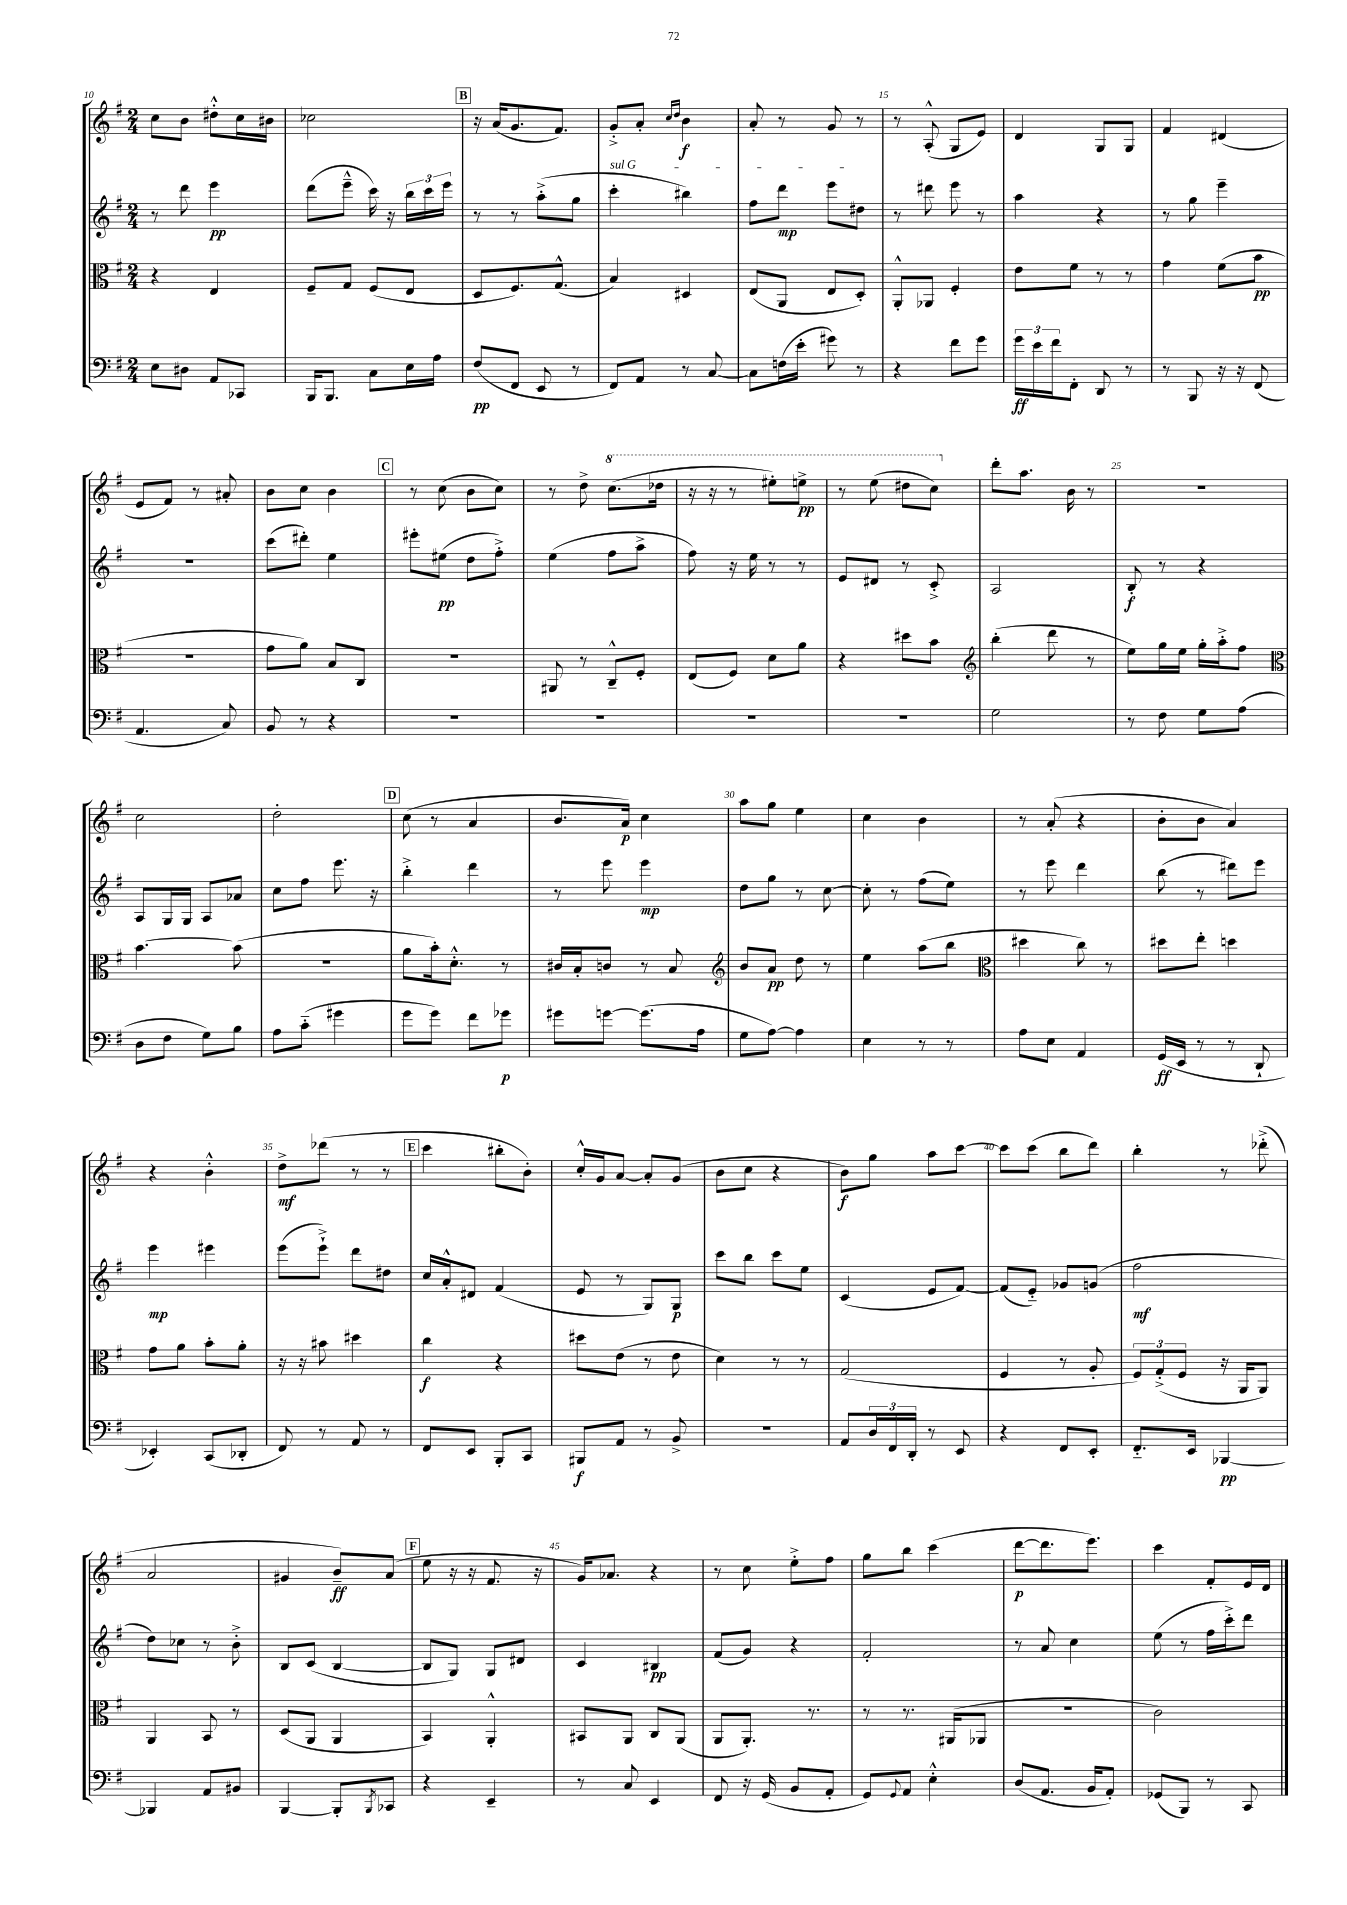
<<
\new StaffGroup <<
\new Staff = "s0" {
    \clef treble \key g \major \numericTimeSignature \time 2/4
    c''8 b'8 dis''8-.-^ c''16 bis'16 |
    ces''2 |
    \mark \markup { \box "B" } r16 a'16( g'8. fis'8.) |
    g'8-.-> a'8-. \grace { c''16 d''16 } b'4\f |
    a'8-. r8 g'8 r8 |
    r8 a8-.-^( g8 e'8) |
    d'4 g8 g8 |
    fis'4 dis'4( |
    e'8 fis'8) r8 ais'8-. |
    b'8 c''8 b'4 |
    \mark \markup { \box "C" } r8 c''8( b'8 c''8) |
    r8 d''8-> \ottava #1 c'''8.( des'''16 |
    r16 r16 r8 eis'''8-.) e'''8->\pp |
    r8 e'''8( dis'''8 c'''8) \ottava #0 |
    d'''8-. a''8. b'16 r8 |
    R2 |
    c''2 |
    d''2-. |
    \mark \markup { \box "D" } c''8( r8 a'4 |
    b'8. a'16\p) c''4 |
    a''8 g''8 e''4 |
    c''4 b'4 |
    r8 a'8-.( r4 |
    b'8-. b'8 a'4) |
    r4 b'4-.-^ |
    d''8->\mf des'''8( r8 r8 |
    \mark \markup { \box "E" } c'''4 bis''8-. b'8-.) |
    c''16-.-^ g'16 a'8~ a'8-. g'8( |
    b'8 c''8 r4 |
    b'8\f) g''8 a''8 c'''8~ |
    c'''8 c'''8( b''8 d'''8) |
    b''4-. r8 des'''8-.->( |
    a'2 |
    gis'4 b'8--\ff) a'8( |
    \mark \markup { \box "F" } e''8 r16 r16 fis'8. r16 |
    g'16) aes'8. r4 |
    r8 c''8 e''8-.-> fis''8 |
    g''8 b''8 c'''4( |
    d'''8~\p d'''8. e'''8.) |
    c'''4 fis'8-. e'16 d'16 \bar "|." |
}
\new Staff = "s1" {
    \clef treble \key g \major \numericTimeSignature \time 2/4
    r8 d'''8 e'''4\pp |
    d'''8( e'''8---^ c'''16) r16 \tuplet 3/2 { b''16 c'''16 e'''16 } |
    \mark \markup { \box "B" } r8 r8 a''8-.->( g''8 |
    \once \override TextSpanner.bound-details.left.text = \markup { \italic "sul G" } c'''4-.\startTextSpan bis''4) |
    fis''8 d'''8\mp e'''8 dis''8\stopTextSpan |
    r8 dis'''8 e'''8 r8 |
    a''4 r4 |
    r8 g''8 e'''4-- |
    R2 |
    c'''8( dis'''8-.) e''4 |
    \mark \markup { \box "C" } eis'''8-. eis''8\pp( d''8 fis''8-.->) |
    e''4( fis''8 a''8-> |
    fis''8) r16 e''16 r8 r8 |
    e'8 dis'8 r8 c'8-.-> |
    a2 |
    b8-.\f r8 r4 |
    a8 g16 g16 a8 aes'8 |
    c''8 fis''8 e'''8. r16 |
    \mark \markup { \box "D" } b''4-.-> d'''4 |
    r8 e'''8 e'''4\mp |
    d''8 g''8 r8 c''8~ |
    c''8-. r8 fis''8( e''8) |
    r8 e'''8 d'''4 |
    b''8( r8 dis'''8) e'''8 |
    e'''4\mp eis'''4 |
    e'''8( e'''8-!->) d'''8 dis''8 |
    \mark \markup { \box "E" } c''16 a'16-.-^ dis'8 fis'4( |
    e'8 r8 g8) g8\p |
    c'''8 b''8 c'''8 e''8 |
    c'4( e'8 fis'8~) |
    fis'8( e'8-_) ges'8 g'8( |
    fis''2\mf |
    d''8) ces''8 r8 b'8-.-> |
    b8 c'8( b4~ |
    \mark \markup { \box "F" } b8 g8) g8 dis'8 |
    c'4 bis4\pp |
    fis'8( g'8) r4 |
    fis'2-. |
    r8 a'8 c''4 |
    e''8( r8 fis''16 c'''16-.->) d'''8 \bar "|." |
}
\new Staff = "s2" {
    \clef alto \key g \major \numericTimeSignature \time 2/4
    r4 e4 |
    fis8-- g8 fis8( e8 |
    \mark \markup { \box "B" } d8 fis8.) g8.-^( |
    b4) dis4 |
    e8( a,8 e8 d8-.) |
    a,8-.-^ aes,8 fis4-. |
    e'8 fis'8 r8 r8 |
    g'4 fis'8( b'8\pp |
    R2 |
    g'8 a'8) b8 c8 |
    \mark \markup { \box "C" } R2 |
    ais,8 r8 c8---^ fis8-. |
    e8( fis8) d'8 a'8 |
    r4 dis''8 b'8 |
    \clef treble b''4-.( d'''8 r8 |
    e''8) g''16 e''16 g''16-. a''16-.-> fis''8 |
    \clef alto b'4.~ b'8( |
    r2 |
    \mark \markup { \box "D" } a'8 b'16-.) d'8.-.-^ r8 |
    cis'16 b16-. c'8 r8 b8 |
    \clef treble b'8 a'8\pp d''8 r8 |
    e''4 a''8( b''8 |
    \clef alto dis''4 c''8) r8 |
    dis''8 e''8-. d''4 |
    g'8 a'8 b'8-. a'8-. |
    r16 r16 bis'8 dis''4 |
    \mark \markup { \box "E" } c''4\f r4 |
    dis''8 e'8( r8 e'8 |
    d'4) r8 r8 |
    g2( |
    fis4 r8 a8-. |
    \tuplet 3/2 { fis8) g8-.->( fis8 } r16 a,16 a,8) |
    a,4 b,8 r8 |
    d8( a,8 a,4 |
    \mark \markup { \box "F" } b,4) a,4-.-^ |
    bis,8 a,8 c8 a,8( |
    a,8 a,8.-.) r8. |
    r8 r8. ais,16( aes,8 |
    R2 |
    c'2) \bar "|." |
}
\new Staff = "s3" {
    \clef bass \key g \major \numericTimeSignature \time 2/4
    e8 dis8 a,8 ces,8 |
    b,,16 b,,8. c8 e16 a16 |
    \mark \markup { \box "B" } fis8\pp( fis,8 e,8 r8 |
    fis,8) a,8 r8 c8~ |
    c8 f16( e'16-. gis'8) r8 |
    r4 fis'8 g'8 |
    \tuplet 3/2 { g'16\ff e'16 fis'16 } fis,8-. d,8 r8 |
    r8 b,,8 r16 r16 fis,8( |
    a,4. c8) |
    b,8 r8 r4 |
    \mark \markup { \box "C" } R2 |
    R2 |
    R2 |
    R2 |
    g2 |
    r8 fis8 g8 a8( |
    d8 fis8 g8) b8 |
    a8 c'8-_( gis'4 |
    \mark \markup { \box "D" } g'8 g'8) fis'8 ges'8\p |
    gis'8 g'8~ g'8.( a16 |
    g8 a8~) a4 |
    e4 r8 r8 |
    a8 e8 a,4 |
    g,16\ff( e,16 r8 r8 d,8-! |
    ees,4-.) c,8( des,8-. |
    fis,8) r8 a,8 r8 |
    \mark \markup { \box "E" } fis,8 e,8 b,,8-. c,8 |
    bis,,8\f a,8 r8 b,8-> |
    R2 |
    a,8 \tuplet 3/2 { d16 fis,16 d,16-. } r8 e,8 |
    r4 fis,8 e,8-. |
    fis,8.-_ e,16 bes,,4~\pp |
    bes,,4 a,8 bis,8 |
    b,,4~ b,,8-. \acciaccatura { b,,8 } ces,8 |
    \mark \markup { \box "F" } r4 e,4-- |
    r8 c8 e,4 |
    fis,8 r16 g,16( b,8 a,8-. |
    g,8) \appoggiatura { g,8 } a,8 e4-.-^ |
    d8( a,8. b,16 a,8-.) |
    ges,8( b,,8) r8 c,8 \bar "|." |
}
>>
>>
\layout { \context { \Score currentBarNumber = #10 \override BarNumber.break-visibility = ##(#f #t #t) barNumberVisibility = #(every-nth-bar-number-visible 5) } }
